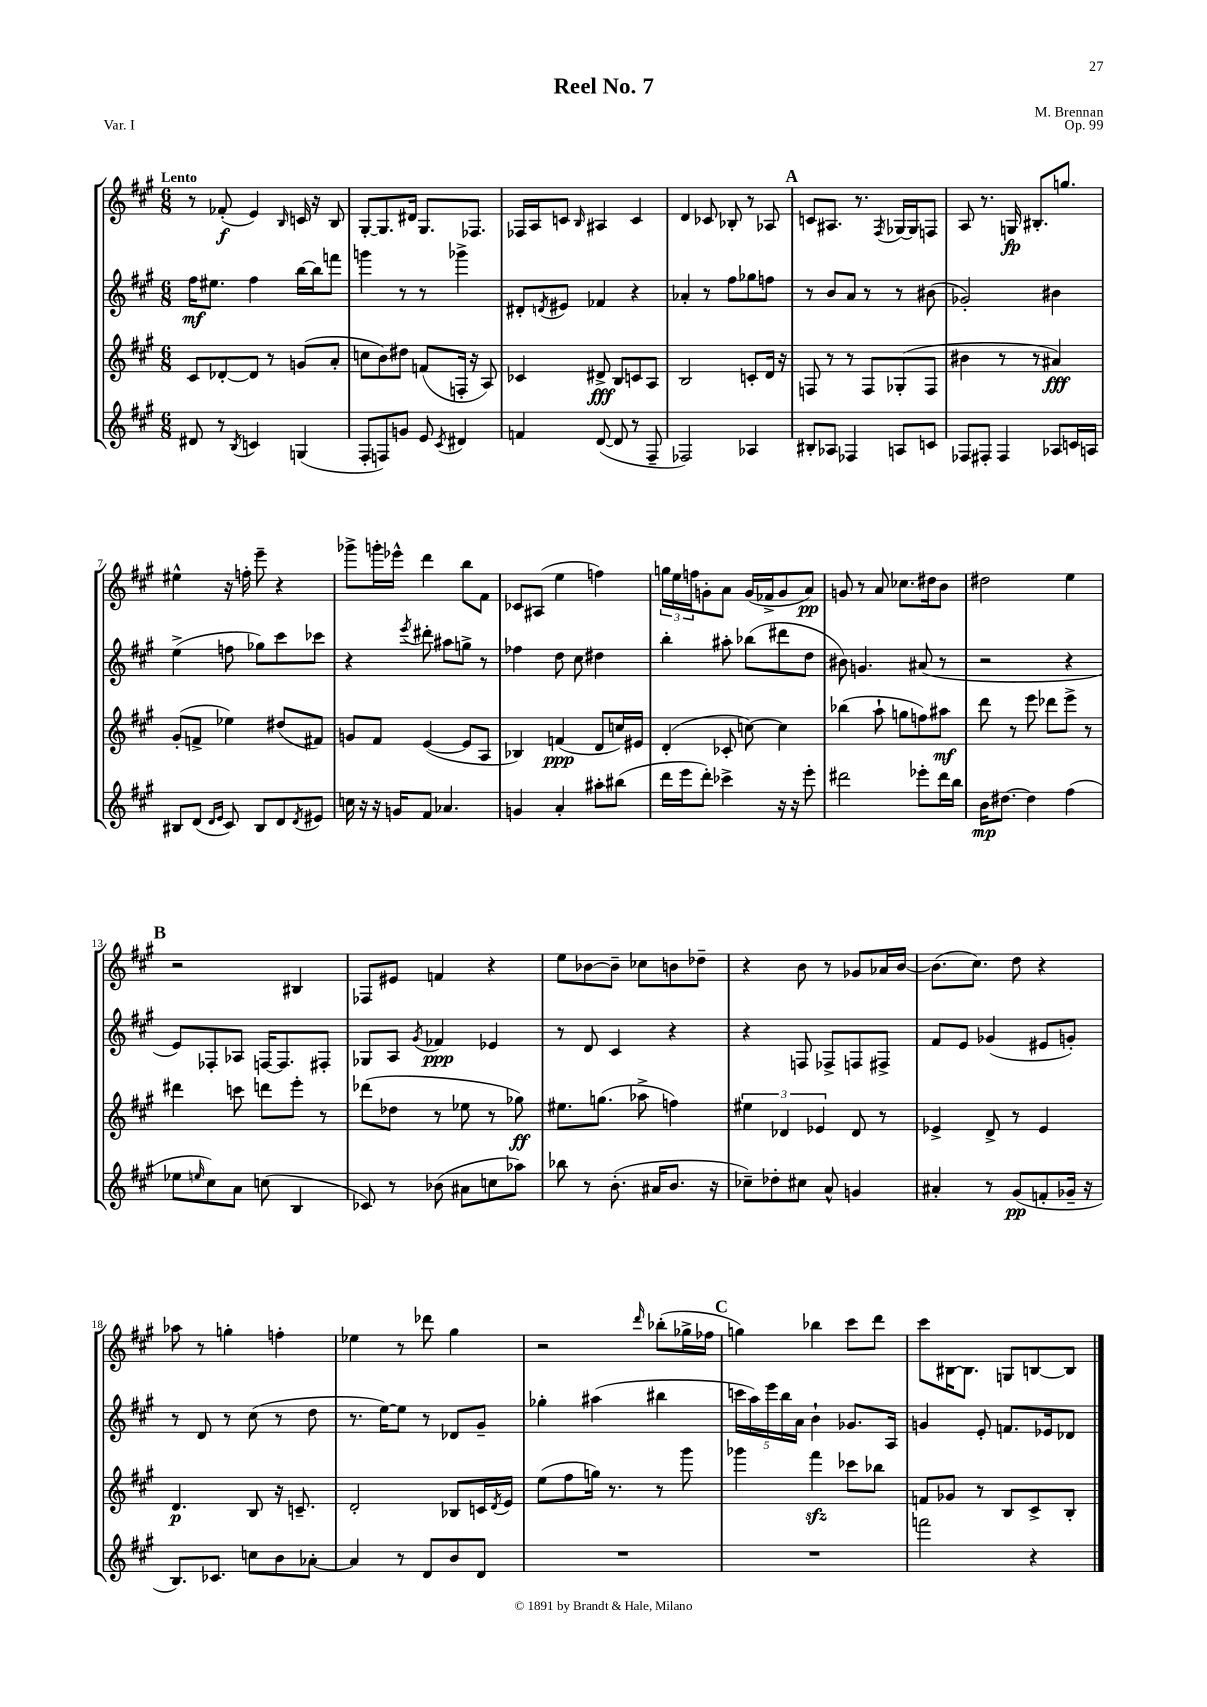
\header { title = "Reel No. 7" composer = "M. Brennan" opus = "Op. 99" piece = "Var. I" }
<<
\new StaffGroup <<
\new Staff = "s0" {
    \clef treble \key a \major \numericTimeSignature \time 6/8 \tempo "Lento"
    r8 fes'8-.\f( e'4) \grace { b16 } c'16 r16 b8 |
    gis8~-. gis8. dis'16 gis8. fes8. |
    fes16 a16 c'8 \grace { b16 } ais4 c'4 |
    d'4 ces'8 bes8-. r8 aes8 |
    \mark \markup { \bold "A" } c'8 ais8. r8. \acciaccatura { fis8 } ges16~ ges16 f8 |
    a8 r8. g16\fp bis8.-. g''8. |
    eis''4-^ r16 f''16-. e'''8-- r4 |
    ges'''8-> g'''16-. ees'''16-^ d'''4 b''8 fis'8 |
    ces'8 ais8( e''4 f''4) |
    \tuplet 3/2 { g''16 e''16 f''16 } g'8-. a'8 g'16( fes'16-> g'8 a'8\pp) |
    g'8 r8 a'8 ces''8. dis''16 b'8 |
    dis''2 e''4 |
    \mark \markup { \bold "B" } r2 bis4 |
    fes8 eis'8 f'4 r4 |
    e''8 bes'8~ bes'8-- ces''8 b'8 des''8-- |
    r4 b'8 r8 ges'8 aes'16 b'16~ |
    b'8.( cis''8.) d''8 r4 |
    aes''8 r8 g''4-. f''4-. |
    ees''4 r8 des'''8 gis''4 |
    r2 \grace { d'''16 } bes''8-.( ges''16-> fes''16 |
    \mark \markup { \bold "C" } g''4) bes''4 cis'''8 d'''8 |
    cis'''8 bis16~ bis8. g8 b8~ b8 \bar "|." |
}
\new Staff = "s1" {
    \clef treble \key a \major \numericTimeSignature \time 6/8
    fis''16\mf eis''8. fis''4 b''16~ b''16 f'''8 |
    g'''4 r8 r8 ges'''4-> |
    dis'8-. \acciaccatura { d'8 } eis'8 fes'4 r4 |
    aes'4-. r8 fis''8 ges''8 f''8 |
    \mark \markup { \bold "A" } r8 b'8 a'8 r8 r8 bis'8( |
    ges'2-.) bis'4 |
    e''4->( f''8 ges''8) cis'''8 ces'''8 |
    r4 \acciaccatura { e'''8 } dis'''8-. ais''8 g''8-> r8 |
    fes''4 d''8 cis''8 dis''4 |
    b''4-. ais''8-. bes''8( dis'''8 d''8 |
    bis'8) g'4. ais'8( r8 |
    r2 r4 |
    \mark \markup { \bold "B" } e'8) fes8-. aes8 f16~ f8. fis8-. |
    ges8 a8 \acciaccatura { gis'8 } fes'4\ppp ees'4 |
    r8 d'8 cis'4 r4 |
    r4 f8 fes8-> f8 fis8-> |
    fis'8 e'8 ges'4( eis'8 g'8-.) |
    r8 d'8 r8 cis''8( r8 d''8 |
    r8. e''16~) e''8 r8 des'8 gis'8-- |
    ges''4-. ais''4( bis''4 |
    \mark \markup { \bold "C" } \tuplet 5/4 { c'''16 a''16) e'''16 b''16 a'16 } b'4-! ges'8. a16 |
    g'4 e'8-. f'8. ees'16 des'8 \bar "|." |
}
\new Staff = "s2" {
    \clef treble \key a \major \numericTimeSignature \time 6/8
    cis'8 des'8~-. des'8 r8 g'8( a'8-. |
    c''8 b'8) dis''8 f'8( f16-. r16 a8) |
    ces'4 dis'8->\fff b8 c'8 a8 |
    b2 c'8-. d'16 r16 |
    \mark \markup { \bold "A" } f8 r8 r8 f8 ges8-.( f8 |
    bis'4 r8 r8 ais'4\fff) |
    gis'8-.( f'8-> ees''4) dis''8( fis'8) |
    g'8 fis'8 e'4~( e'8 a8 |
    bes4) f'4\ppp( d'8 c''16) eis'16 |
    d'4-.( ces'8-. c''8~) c''4 |
    bes''4( a''8-! g''8 f''8) ais''8\mf |
    d'''8 r8 e'''8 des'''8 e'''8-> r8 |
    \mark \markup { \bold "B" } dis'''4 c'''8 d'''8 e'''8-. r8 |
    des'''8( des''8 r8 ees''8 r8 ges''8\ff) |
    eis''8. g''8.( aes''8-> f''4) |
    \tuplet 3/2 { eis''4 des'4 ees'4 } des'8 r8 |
    ees'4-> d'8-> r8 ees'4 |
    d'4.\p b8 r16 c'8.-- |
    d'2-. bes8 c'16 \acciaccatura { d'8 } e'16 |
    e''8( fis''8 g''16) r8. r8 gis'''8 |
    \mark \markup { \bold "C" } ges'''4 fis'''4\sfz ces'''8 bes''8 |
    f'8 ges'8 r8 b8 cis'8-> b8-. \bar "|." |
}
\new Staff = "s3" {
    \clef treble \key a \major \numericTimeSignature \time 6/8
    dis'8 r8 \acciaccatura { b8 } c'4 g4( |
    fis8-. f8) g'8 e'8 \acciaccatura { cis'8 } dis'4 |
    f'4 d'8~( d'8 r8 fis8-- |
    fes2) aes4 |
    \mark \markup { \bold "A" } bis8-. aes8 fes4 a8 c'8 |
    fes8 fis8-. fis4 aes8 c'16 a16 |
    bis8 d'8( \grace { d'16 e'16 } cis'8) bis8 d'8 \acciaccatura { d'8 } eis'8 |
    c''16 r16 r16 g'16 fis'8 aes'4. |
    g'4 a'4-. ais''8-. bis''8( |
    d'''16 e'''16 d'''8-.) ces'''4-> r16 r16 e'''8-. |
    dis'''2 ees'''8-. dis'''16 b''16 |
    b'16\mp dis''8.~ dis''4 fis''4( |
    \mark \markup { \bold "B" } ees''8 \grace { e''16 } cis''8) a'8 c''8( b4 |
    ces'8) r8 bes'8( ais'8 c''8 aes''8) |
    bes''8 r8 b'8.-.( ais'16 b'8. r16 |
    ces''8--) des''8-. cis''8 a'8-^ g'4 |
    ais'4-. r8 gis'8\pp( f'8-. ges'16-- r16 |
    b8.) ces'8. c''8 b'8 aes'8~-. |
    aes'4 r8 d'8 b'8 d'8 |
    R2. |
    \mark \markup { \bold "C" } R2. |
    f'''2 r4 \bar "|." |
}
>>
>>
